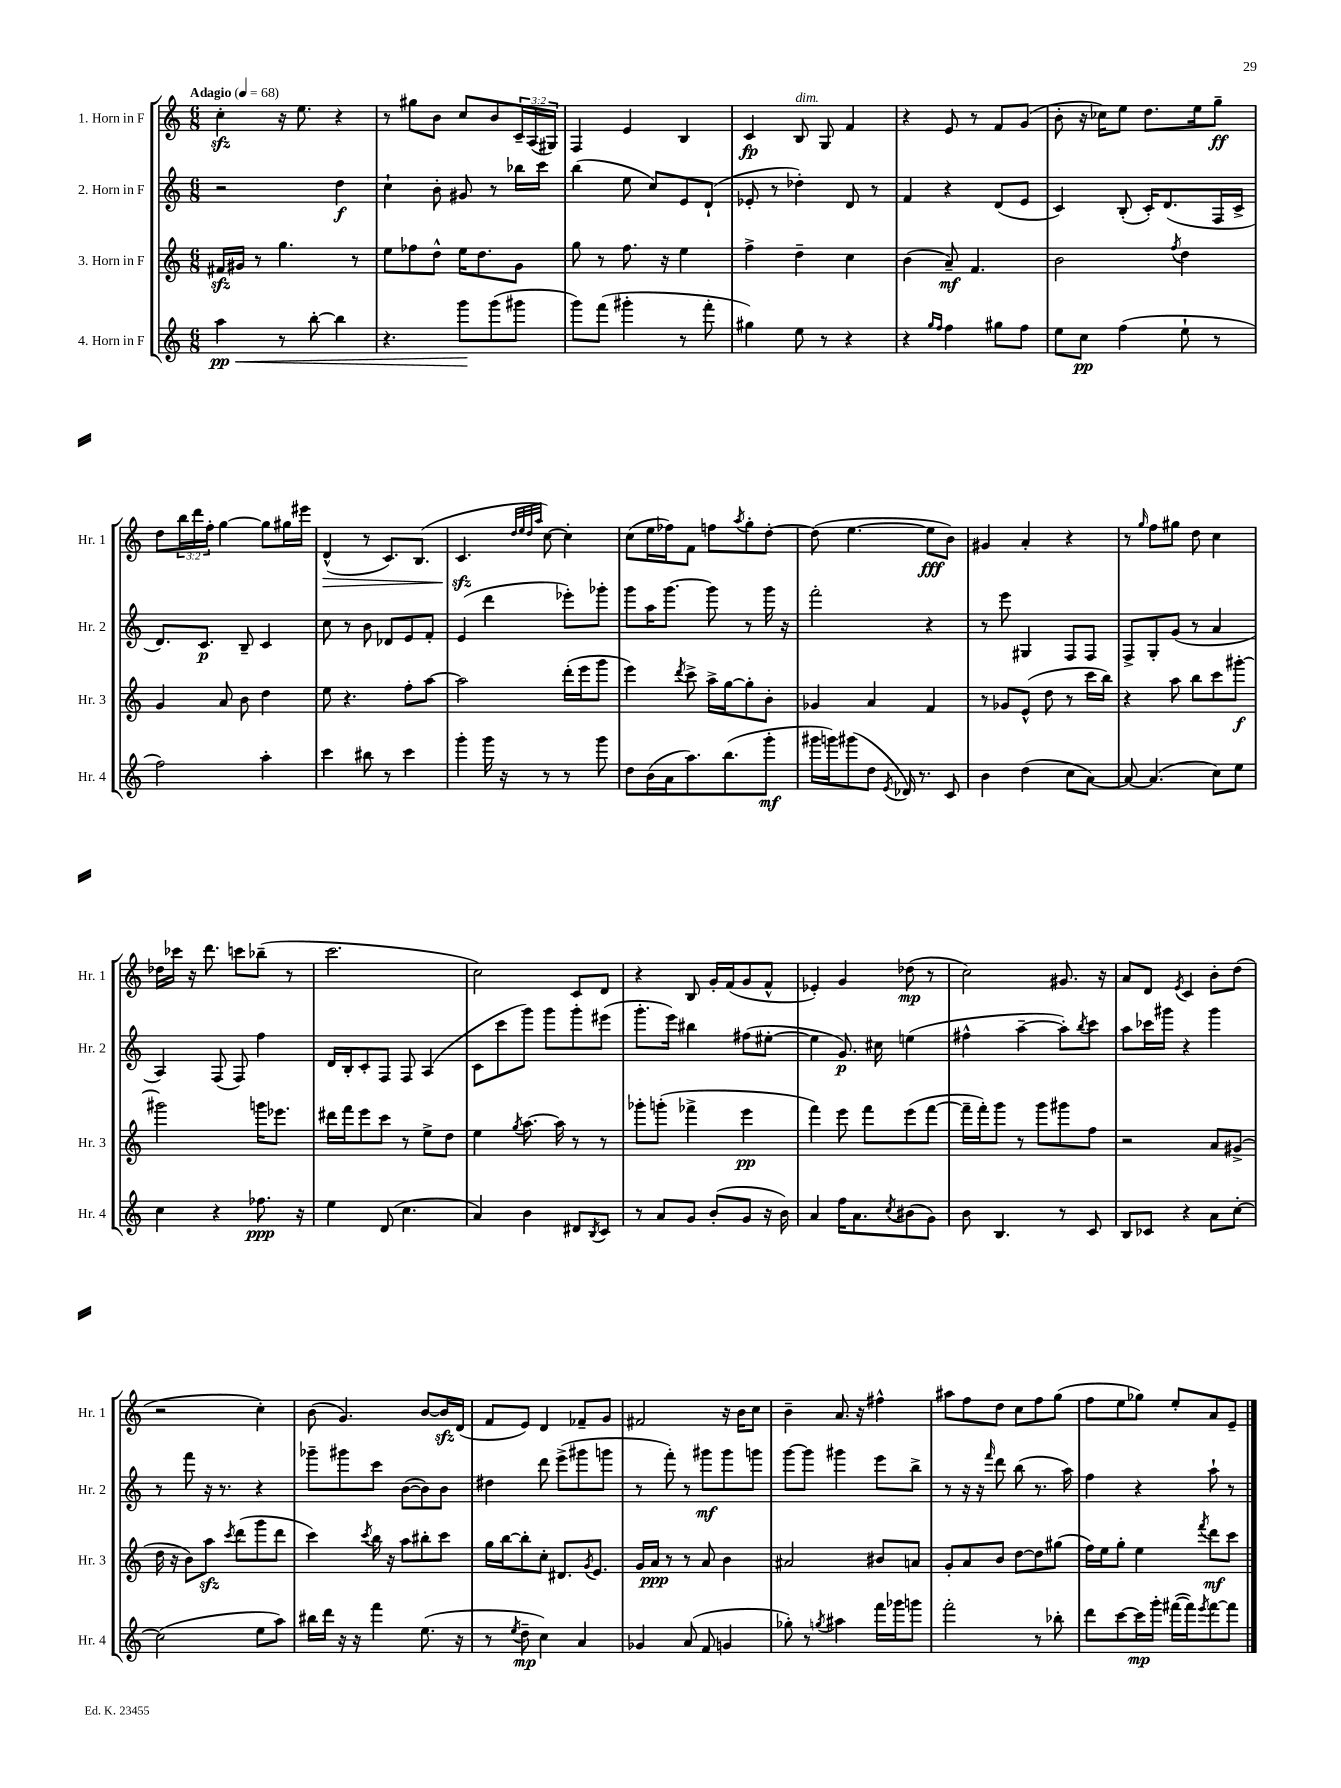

**kern	**kern	**kern	**kern
*staff4	*staff3	*staff2	*staff1
*clefG2	*clefG2	*clefG2	*clefG2
*k[]	*k[]	*k[]	*k[]
*M6/8	*M6/8	*M6/8	*M6/8
*MM68	*MM68	*MM68	*MM68
4aa	16f#	2r	4cc'
.	16g#	.	.
.	8r	.	.
8r	4.gg	.	16r
.	.	.	8.ee
[8bb'	.	.	.
4bb]	.	4dd	4r
.	8r	.	.
=	=	=	=
4.r	8ee	4cc`	8r
.	8ff-	.	8gg#
.	8dd^^	8b'	8b
8ggg	16ee	8g#	8cc
.	8.dd	.	.
(8ggg	.	8r	8b
8ggg#	8g	16bb-	24c~
.	.	.	(24A
.	.	16ccc	.
.	.	.	24G#)
=	=	=	=
8ggg)	8gg	(4bb	4F
(8fff	8r	.	.
4ggg#'	8.ff	8ee	4e
.	.	8cc)	.
.	16r	.	.
8r	4ee	8e	4B
8fff'	.	(8d`	.
=	=	=	=
4gg#)	4ff^	8e-'	4c
.	.	8r	.
8ee	4dd~	4dd-')	8B
8r	.	.	8G
4r	4cc	8d	4f
.	.	8r	.
=	=	=	=
4r	(4b	4f	4r
16qqgg	.	.	.
16qqff	.	.	.
4ff	8a~)	4r	8e
.	4.f	.	8r
8gg#	.	(8d	8f
8ff	.	8e	(8g
=	=	=	=
8ee	2b	4c)	8b'
8cc	.	.	16r
.	.	.	16cc-)
(4ff	.	(8B'	8ee
.	.	16c')	8.dd
.	.	(8.d	.
.	8qff	.	.
8ee`	4dd	.	.
.	.	.	16ee
8r	.	16F	8gg~
.	.	16c^	.
=	=	=	=
2ff)	4g	8.d)	8dd
.	.	.	24bb
.	.	.	24ddd
.	.	8.c	.
.	.	.	24ff'
.	8a	.	[4gg
.	8b	8B~	.
4aa'	4dd	4c	8gg]
.	.	.	16gg#
.	.	.	16eee#
=	=	=	=
4ccc	8ee	8cc	(4d^^
.	4.r	8r	.
8bb#	.	8b	8r
8r	.	8d-	8.c)
4ccc	8ff'	8e	.
.	.	.	(8.B
.	[8aa	8f'	.
=	=	=	=
4ggg'	2aa]	(4e	4.c
16ggg	.	4ddd	.
16r	.	.	.
.	.	.	32qqdd
.	.	.	32qqee
.	.	.	32qqdd
.	.	.	32qqaa
8r	.	.	[8cc)
8r	(16ddd'	8eee-')	4cc']
.	16eee	.	.
8ggg	8ggg	8ggg-'	.
=	=	=	=
8dd	4eee)	8ggg	(8cc
(16b	.	16aa	16ee
16a	.	[8.ggg	16ff-)
.	8qddd	.	.
8.aa)	8ccc^	.	8f
.	16aa^	8ggg]	8ff
(8.bb	[16gg	.	.
.	.	.	8qaa
.	8gg']	8r	8gg'
8ggg'	8b'	16ggg	[8dd'
.	.	16r	.
=	=	=	=
16ggg#	4g-	2fff'	(8dd]
16ggg)	.	.	.
(8ggg#	.	.	[4.ee
8dd	4a	.	.
8qe	.	.	.
16d-)	.	.	.
8.r	.	.	.
.	4f	4r	8ee]
8c	.	.	8b)
=	=	=	=
4b	8r	8r	4g#
.	8g-	8eee	.
(4dd	(8e^^	4G#	4a'
.	8dd	.	.
8cc	8r	8F	4r
[8a)	16ccc	8F	.
.	16bb)	.	.
=	=	=	=
8a_	4r	8F^	8r
.	.	.	16qqgg
(4.a]	.	8G'	8ff
.	8aa	(8g	8gg#
.	8bb	8r	8dd
8cc)	8ccc	4a	4cc
8ee	[8ggg#'	.	.
=	=	=	=
4cc	2ggg#]	4A)	16dd-
.	.	.	16ccc-
.	.	.	16r
.	.	.	8.ddd
4r	.	(8F	.
.	.	8F)	8ccc
8.ff-	16ggg	4ff	(8bb-~
.	8.eee-	.	.
.	.	.	8r
16r	.	.	.
=	=	=	=
4ee	16ddd#	16d	2.ccc
.	16fff	16B'	.
.	8eee	8c'	.
(8d	8ccc	8F	.
4.cc	8r	8F	.
.	8ee^	(4A	.
.	8dd	.	.
=	=	=	=
4a)	4ee	8c	2cc)
.	.	8ccc	.
.	8qgg	.	.
4b	[8.aa	8ggg)	.
.	.	8ggg	.
.	16aa]	.	.
8d#	8r	8ggg'	8c
8qB	.	.	.
8c	8r	(8eee#	8d
=	=	=	=
8r	8ggg-'	8.ggg'	4r
8a	(8ggg'	.	.
.	.	16eee)	.
8g	4fff-^	4bb#	8B
(8b'	.	.	16g'
.	.	.	(16f
8g	4eee	(8ff#	8g
16r	.	[8ee#'	8f^^
16b)	.	.	.
=	=	=	=
4a	4fff)	4ee#]	4e-')
16ff	8eee	8.g)	4g
8.a	.	.	.
.	8fff	.	.
.	.	16cc#	.
8qcc	.	.	.
(8b#	(8eee	(4ee	(8dd-
8g)	[8fff	.	8r
=	=	=	=
8b	16fff~]	4ff#^^	2cc)
.	16fff')	.	.
4.B	8ggg	.	.
.	8r	[4aa~	.
.	8ggg	.	.
8r	8ggg#	8aa'])	8.g#
.	.	8qbb	.
8c	8ff	8ccc	.
.	.	.	16r
=	=	=	=
8B	2r	8aa	8a
8c-	.	16ccc-	8d
.	.	16ggg#	.
.	.	.	8qe
4r	.	4r	4c
8a	8a	4ggg#	8b'
[8cc'	(8g#^	.	(8dd
=	=	=	=
(2cc]	16dd	8r	2r
.	16r	.	.
.	8b)	8fff	.
.	8aa	16r	.
.	.	8.r	.
.	8qccc	.	.
.	(8ddd	.	.
8ee	8ggg	4r	4cc')
8aa)	8ddd	.	.
=	=	=	=
16bb#	4ccc)	8ggg-~	(8b
16ddd	.	.	.
16r	.	8ggg#	4.g)
16r	.	.	.
.	8qccc	.	.
4fff	16bb	8ccc	.
.	16r	.	.
.	8aa	([8b	.
(8.ee	8bb#'	8b])	[8b
.	8ccc	8b	16b]
16r	.	.	(16d
=	=	=	=
8r	16gg	4dd#	8f
.	[16bb	.	.
8qee	.	.	.
8dd~	8bb']	.	8e)
4cc)	8cc'	8ddd	4d
.	8.d#	(8eee^	.
4a	.	8ggg#	8f-~
.	8qg	.	.
.	8.e	.	.
.	.	8ggg	8g
=	=	=	=
4g-	16g	8r	2f#
.	16a	.	.
.	8r	8fff')	.
(8a	8r	8r	.
8f	8a	8ggg#	.
4g	4b	8ggg#	16r
.	.	.	16b
.	.	8ggg	8cc
=	=	=	=
8gg-')	2a#	[8ggg	4b~
8r	.	8ggg]	.
8qgg	.	.	.
4aa#	.	4ggg#	8.a
.	.	.	16r
16fff	8b#	8eee	4ff#^^
16ggg-	.	.	.
8ggg	8a	8bb^	.
=	=	=	=
2fff'	8g'	8r	8aa#
.	8a	16r	8ff
.	.	16r	.
.	.	16qqfff	.
.	8b	8ddd	8dd
.	[8dd	(8bb	8cc
8r	8dd]	8.r	8ff
8bb-'	(8gg#	.	(8gg
.	.	16aa)	.
=	=	=	=
8ddd	16ff)	4ff	8ff
.	16ee	.	.
[8ccc	8gg'	.	8ee
16ccc]	4ee	4r	8gg-)
16ggg'	.	.	.
([16fff#	.	.	8ee'
16fff#])	.	.	.
8qeee	8qfff	.	.
[8fff#	8ddd	8aa`	8a
8fff#]	8ccc	8r	8e~
==	==	==	==
*-	*-	*-	*-
